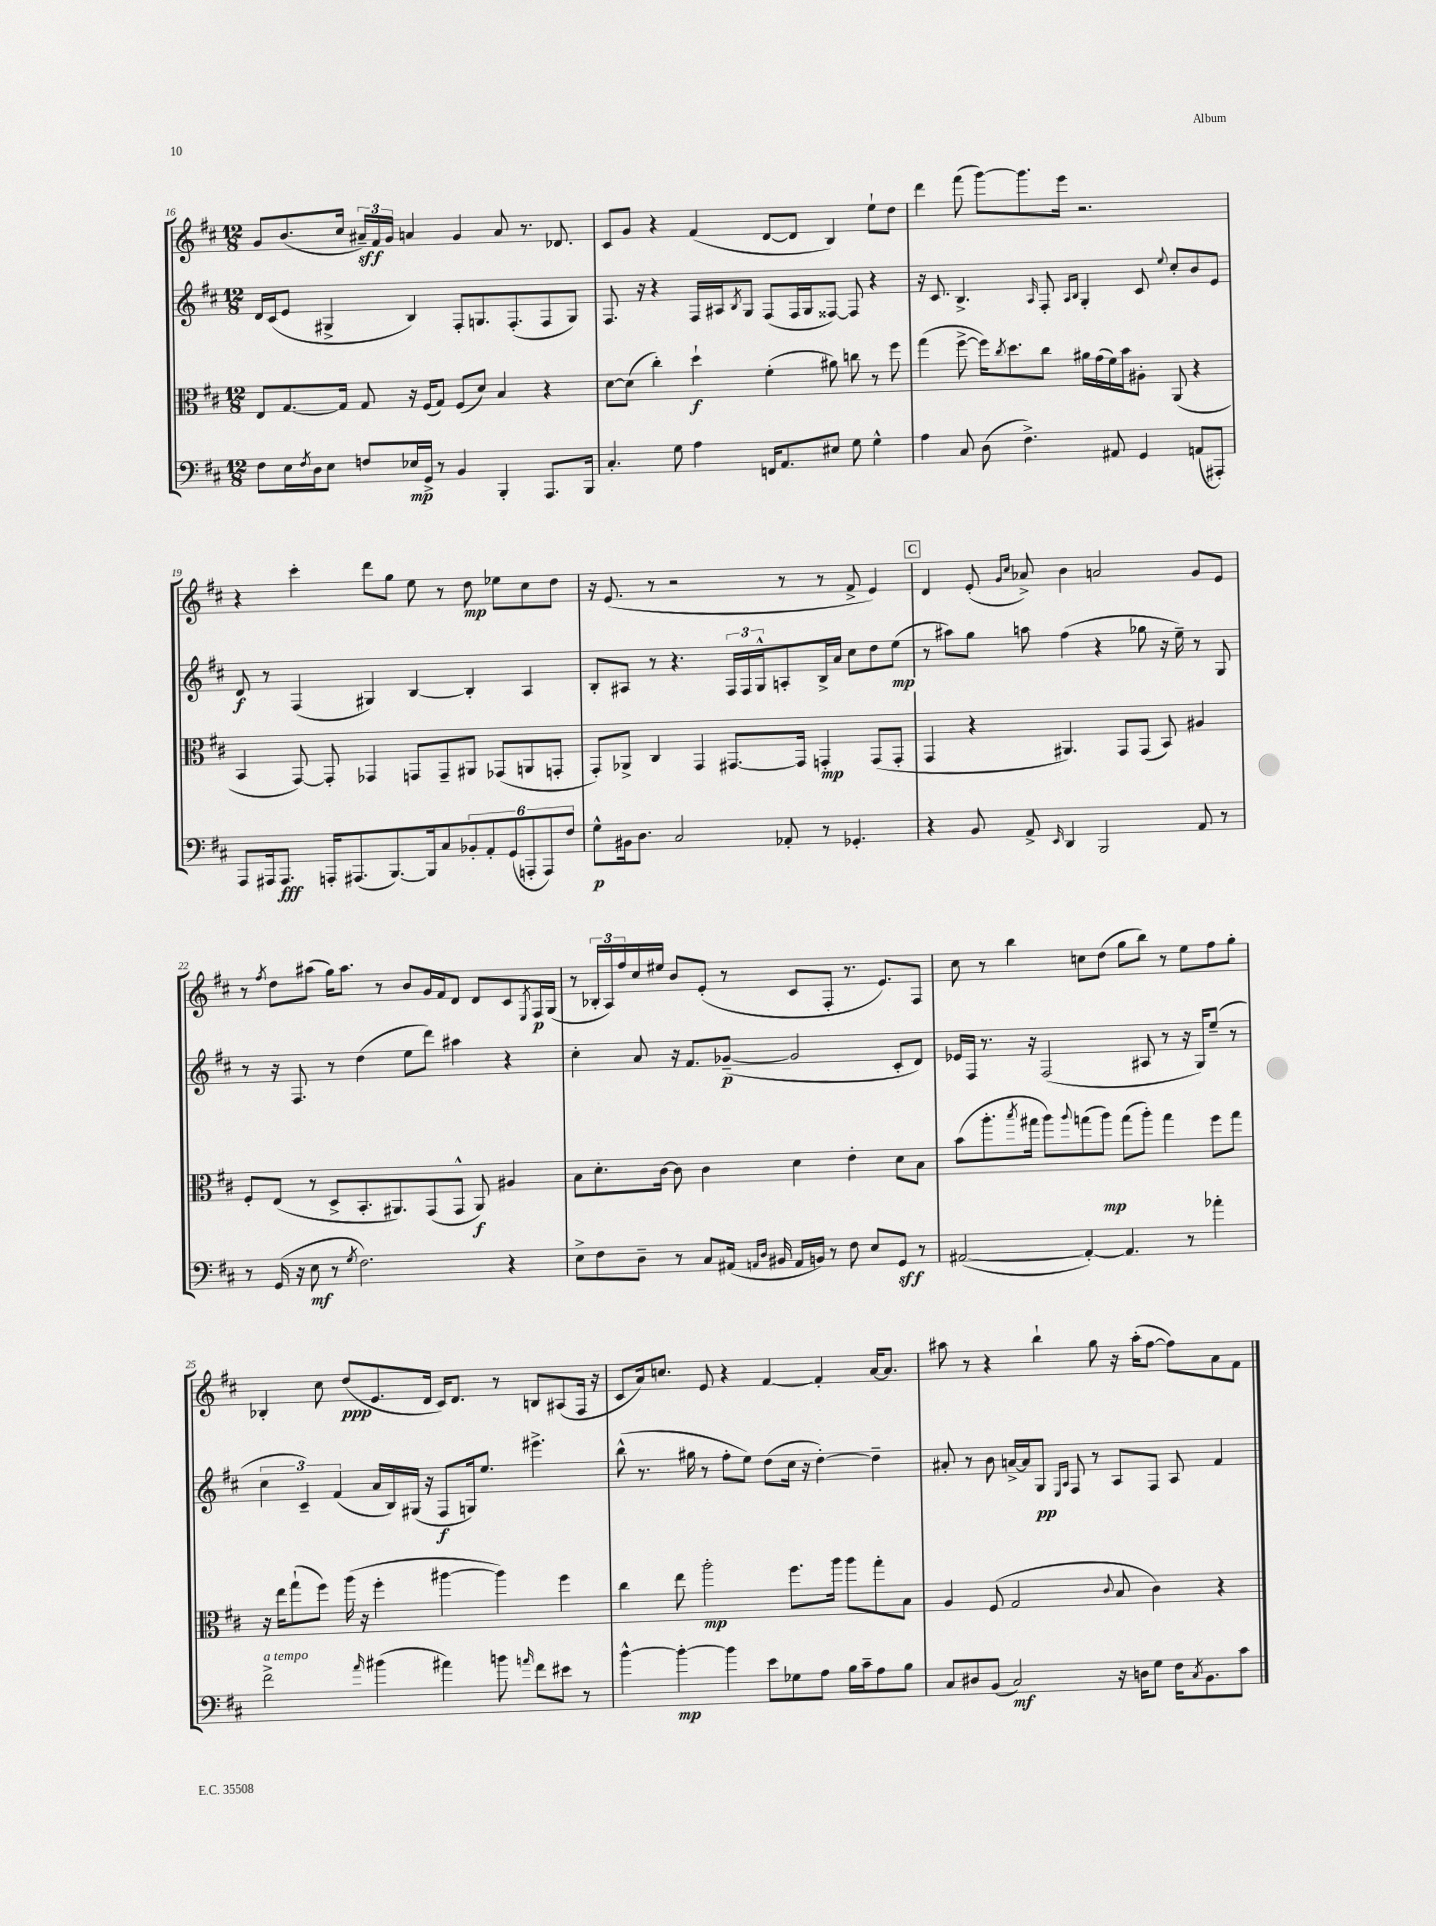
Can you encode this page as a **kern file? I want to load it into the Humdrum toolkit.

**kern	**kern	**kern	**kern
*staff4	*staff3	*staff2	*staff1
*clefF4	*clefC3	*clefG2	*clefG2
*k[f#c#]	*k[f#c#]	*k[f#c#]	*k[f#c#]
*M12/8	*M12/8	*M12/8	*M12/8
8F#	8E	16d	8g
.	.	(16c#	.
16E	[8.G	8e	(8.b
8qF#	.	.	.
16D	.	.	.
8E	.	4G#^	.
.	16G]	.	16cc#
8F	8G	.	24a#~)
.	.	.	24f#
.	.	.	24g
16E-	16r	4B)	4a
16GG^	(16F#	.	.
8r	8G)	.	.
4BB	(8F#	8F#'	4g
.	8d)	8.G	.
4BBB'	4B	.	8a
.	.	(8.F#'	.
.	.	.	8.r
8.AAA	4r	8F#	.
.	.	.	8.d-
.	.	8G)	.
16BBB	.	.	.
=	=	=	=
4.C#'	[8d	8.F#	8c#
.	(8d]	.	8g
.	.	16r	.
.	4cc#')	4r	4r
8G	.	.	.
4A	4dd`	16F#	(4f#
.	.	16A#	.
.	.	8qB	.
.	.	8G	.
16FF	(4f#'	(8F#	[8d
8.AA	.	.	.
.	.	16F#	8d]
.	.	16G	.
8E#	8a#)	[8F##)	4B)
8G	8cc	8F##]	.
4G^^	8r	4r	8ee`
.	8ff#	.	8dd
=	=	=	=
4A	(4gg	16r	4ddd
.	.	8.c#	.
8C#	[8ff#^	4.B^	(8fff#
(8D	16ff#])	.	[8ggg)
.	8qcc#	.	.
.	8.dd	.	.
4.F#^)	.	.	8.ggg]
.	.	16qqA	.
.	8cc#	8F#'	.
.	.	.	16eee
.	.	16qqA	.
.	.	16qqB	.
.	16a#	4G'	2.r
.	(16g	.	.
8AA#	16f#)	.	.
.	16b	.	.
4GG	8A#'	8c#	.
.	.	8qqee	.
.	(8AA	8cc#'	.
(8AA	4r	8b	.
8AAA#')	.	8e	.
=	=	=	=
8AAA	4BB	8d	4r
16AAA#	.	8r	.
8.AAA#	.	.	.
.	[8GG)	(4F#	4ccc#'
16AAA'	8GG']	.	.
(8.AAA#	.	.	.
.	4GG-	4G#)	8ddd
[8.BBB)	.	.	8gg
.	8GG	[4B	8ee
16BBB]	.	.	.
8C#	8GG~	.	8r
12BB-'	8AA#	4B']	8dd
12AA'	.	.	.
.	(8GG-	.	8ee-
(12GG	.	.	.
12AAA'	8AA	4A	8cc#
12AAA)	.	.	.
.	8GG'	.	8dd
12F#	.	.	.
=	=	=	=
8G^^	8GG')	8B'	16r
.	.	.	(8.e
16BB#	8AA-^	8A#	.
8.D	.	.	.
.	4C#	8r	8r
2C#	.	4.r	2r
.	4GG	.	.
.	[8.GG#	24F#	.
.	.	24F#	.
.	.	24G^^	.
8AA-'	.	8A'	8r
.	16GG#]	.	.
8r	4GG'	16B^	8r
.	.	16a	.
4.GG-'	.	8cc#	8f#^
.	(8GG	8dd	4e)
.	8GG'	(8ee	.
=	=	=	=
4r	4GG	8r	4d
.	.	8aa#)	.
8BB	4r	8gg	(8e'
.	.	.	16qqg
.	.	.	16qqcc#
8AA^	.	8aa	8a-^)
16qqEE	.	.	.
4DD	4.AA#)	(4ff#	4b
2BBB	.	4r	2a
.	8GG	.	.
.	(8GG	8gg-	.
.	8BB)	16r	.
.	.	16ee~)	.
8AA	4A#	8r	8g
8r	.	8G	8e
=	=	=	=
8r	8F#'	8r	8r
.	.	.	8qff#
(16GG	(8E	16r	8dd
16r	.	8.F#	.
8E	8r	.	(8aa#
8r	8D^	8r	16gg)
.	.	.	8.aa#
8qG	.	.	.
2.F#)	8.BB'	(4dd	.
.	.	.	8r
.	8.AA#)	.	.
.	.	8ee	8b
.	(8GG	8ddd)	16g
.	.	.	16f#
.	8GG^^	4aa#	8d
.	8AA#)	.	8d
4r	4A#	4r	8c#
.	.	.	8qE
.	.	.	16F#
.	.	.	(16G
=	=	=	=
8E^	8B	4cc#'	8r
8F#	8.d'	.	24B-'
.	.	.	24A)
.	.	.	24ff#
8D~	.	8a	16cc#
.	[16c#	.	16ee#
8r	8c#]	16r	8b
.	.	8.f#	.
8C#	4c#	.	(8e'
(16AA#	.	([8g-~	8r
16qqAA	.	.	.
16qqD	.	.	.
16BB#	.	.	.
16AA	4d	2g-]	8c#
16BB)	.	.	.
8r	.	.	8F#'
8F#	4e'	.	8.r
8E	.	.	.
.	.	.	8.e)
8GG	8d	8c#'	.
8r	8B	8d)	8F#
=	=	=	=
([2AA#	(8b	16e-	8cc#
.	.	16F#	.
.	8.aa'	8.r	8r
.	.	.	4bb
.	8qbb	.	.
.	16gg#	16r	.
.	8aa)	(2F#	.
.	8qqaa	.	.
4AA#'_)	(8gg	.	8cc
.	8aa)	.	(8dd
4.AA#]	(8gg	.	8gg
.	8aa')	8A#	8bb)
.	4gg	8r	8r
8r	.	16r	8ee
.	.	16G)	.
4a-'	8ff#	(8ee~	8ff#
.	8gg	8r	8gg'
=	=	=	=
2f#^	16r	6cc#	4B-'
.	16ee	.	.
.	(8gg`	.	.
.	.	6c#~)	.
.	8ff#)	.	8cc#
.	.	(6f#	.
.	(16aa	.	(8dd
.	16r	.	.
16qqa	.	.	.
(4b#	4ff#'	16a	8.e
.	.	16B)	.
.	.	(16G#	.
.	.	16r	16d
4a#)	[4aa#	8F#	16c#)
.	.	.	8.d
.	.	16G)	.
.	.	8.ee	.
8b	4aa#])	.	8r
16qqa	.	.	.
8f#	.	4.eee#^	8B
8e#	4ff#	.	(8A#
8r	.	.	16F#
.	.	.	16r
=	=	=	=
[4b^^	4cc#	(8bb^^	8c#
.	.	8.r	16a)
.	.	.	8.cc
4b'_	8ee	.	.
.	.	16gg#	.
.	2aa'	8r	8e
4b]	.	8ff#'	4r
.	.	8ee)	.
8e	.	(8dd	[4f#
8G-	8.ff#	16cc#	.
.	.	16r	.
8A	.	[4dd')	4f#']
.	16aa	.	.
16B	8aa	.	.
16c#~	.	.	.
8A	8gg'	4dd~]	[16a
.	.	.	8.a]
8B	8B	.	.
=	=	=	=
8C#	4A	8a#'	8aa#
8D#	.	8r	8r
(8BB	(8F#	8b	4r
2C#)	2G	[16a^	.
.	.	16a]	.
.	.	8G	4bb`
.	.	16qqE	.
.	.	16qqA	.
.	.	8F#	.
.	.	8r	8gg
.	8qqc#	.	.
16r	8B	8A	16r
16D	.	.	(16aa#'
8G	4c#)	8F#	[8ff#
16F#	.	8A	8ff#])
8qC#	.	.	.
8.BB	.	.	.
.	4r	4f#	8a
8c#	.	.	8f#
==	==	==	==
*-	*-	*-	*-
